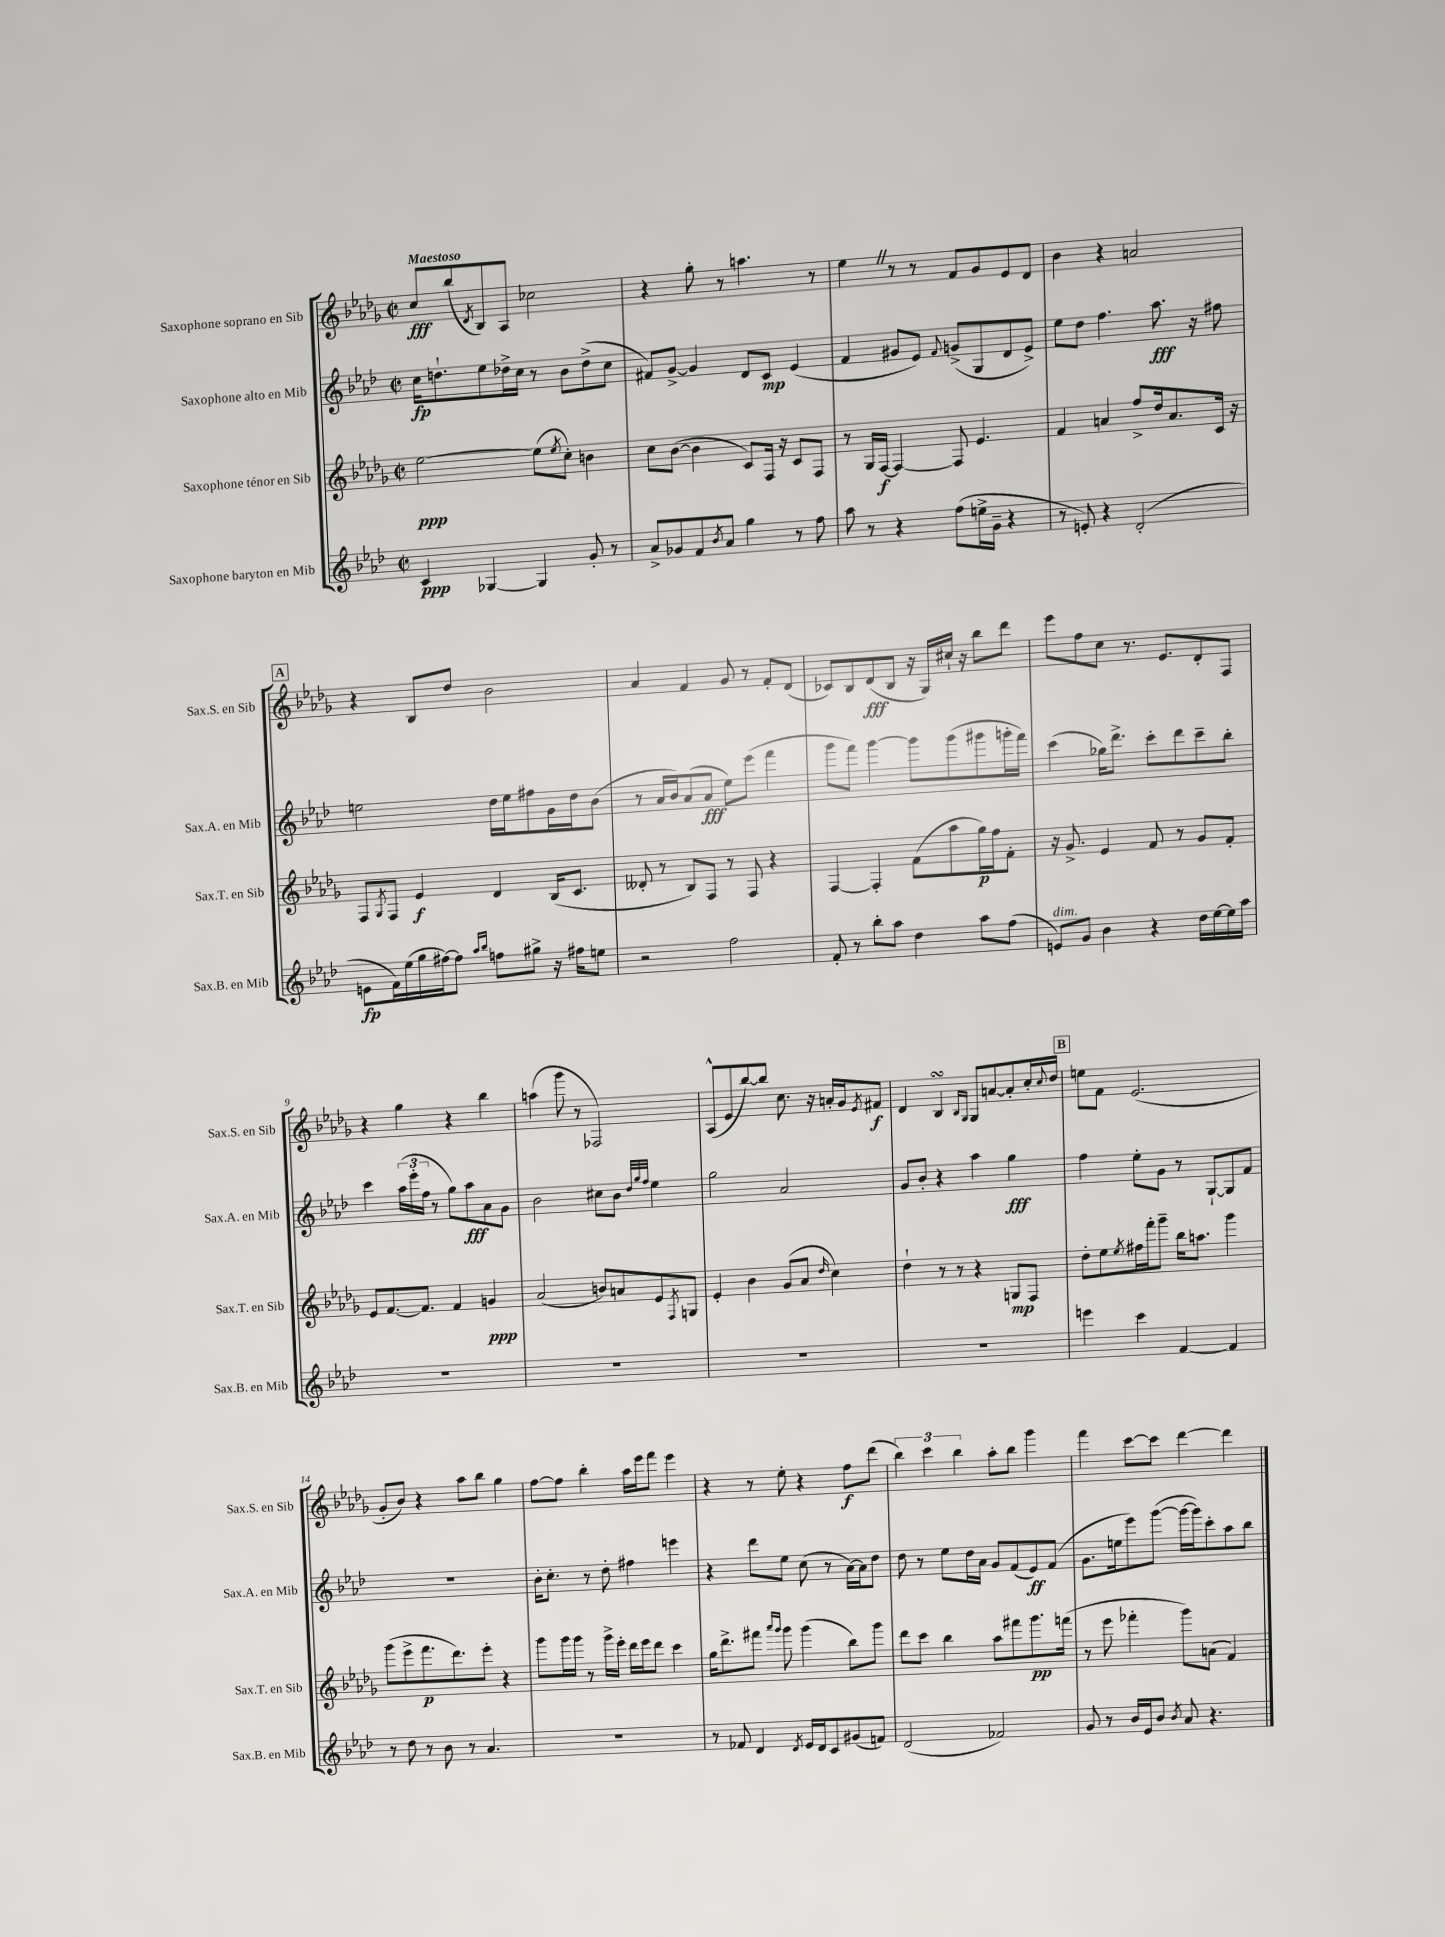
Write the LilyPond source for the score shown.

<<
\new StaffGroup <<
\new Staff = "s0" \with { instrumentName = "Saxophone soprano en Sib" shortInstrumentName = "Sax.S. en Sib" } {
    \clef treble \key des \major \defaultTimeSignature \time 2/2 \tempo "Maestoso"
    c''8\fff bes''8( \acciaccatura { des'8 } bes8) aes8 ces''2 |
    r4 ges''8-. r8 a''4. r8 |
    ees''4 \once \override BreathingSign.text = \markup { \musicglyph "scripts.caesura.straight" } \breathe r8 r8 f'8 ges'8 ees'8 des'8 |
    bes'4 r4 a'2 |
    \mark \markup { \box "A" } r4 bes8 des''8 bes'2 |
    aes'4 f'4 ges'8 r8 f'8-. des'8( |
    ces'8) bes8 des'8\fff( bes8 r16 ges16) cis''16-! r16 bes''8 des'''8 |
    ees'''8 f''8 c''8 r8. ees'8. des'8-. f8 |
    r4 ges''4 r4 bes''4 |
    a''4( ges'''8 r8 fes2) |
    aes8-^( ees'8 bes''8~) bes''8 c''8. r16 a'16-. ges'16 \acciaccatura { ees'8 } fis'8\f |
    des'4 bes4\turn \grace { bes16 ges16 } ges8 a'8~ a'8-. c''16-. \appoggiatura { c''8 } des''16 |
    \mark \markup { \box "B" } e''8 f'8 ees'2.( |
    ges'8-. bes'8) r4 aes''8 bes''8 ges''4 |
    f''8~ f''8 bes''4-. aes''16 ees'''16 f'''8 ees'''4 |
    r4 r8 ees''8-. r4 f''8\f des'''8( |
    \tuplet 3/2 { bes''4) c'''4 bes''4 } aes''8-. bes''8 ges'''4 |
    f'''4 c'''8~ c'''8 des'''4~ des'''4 \bar "|." |
}
\new Staff = "s1" \with { instrumentName = "Saxophone alto en Mib" shortInstrumentName = "Sax.A. en Mib" } {
    \clef treble \key aes \major \defaultTimeSignature \time 2/2
    c''16\fp d''8.-! ees''8 des''16-> c''16 r8 bes'8 des''8->( c''8 |
    fis'8) g'8~-> g'4 des'8 c'8\mp ees'4( |
    f'4 gis'8 ees'8) \appoggiatura { f'8 } g'8->( g8 des'8 ees'8->) |
    ees''8 des''8 f''4. aes''8.\fff r16 fis''8 |
    \mark \markup { \box "A" } e''2 des''16 e''16 fis''8 g'16 des''16 bes'8( |
    r8 aes'16 bes'16) aes'8( aes'8\fff ees''8) ees'''8( f'''4 |
    g'''8 f'''8) g'''4~ g'''8 g'''8( gis'''8 g'''16-. f'''16) |
    c'''4( ges''16) des'''8.-> c'''8-. des'''8 c'''8-- bes''8-. |
    c'''4 \tuplet 3/2 { aes''16( ees'''16-. f''16 } r8 g''8) aes''8\fff aes'8 g'8 |
    bes'2 cis''8 bes'8 \grace { des''32 g''32 f''32 } ees''4 |
    g''2 aes'2 |
    g'8 bes'8-. r4 aes''4 g''4\fff |
    \mark \markup { \box "B" } f''4 ees''8-. g'8 r8 g8~-! g8 f'8 |
    R1 |
    bes'16-. c''8.-. r8 des''8-. fis''4 e'''4 |
    r4 des'''8 ees''8 c''8( r8 aes'16~) aes'16 des''8 |
    des''8 r8 ees''8 des''16 aes'16 g'8 f'8( ees'8\ff) f'8( |
    g'8. e''16 ees'''8) g'''8~( g'''16~ g'''16) c'''8-. aes''8 bes''8 \bar "|." |
}
\new Staff = "s2" \with { instrumentName = "Saxophone ténor en Sib" shortInstrumentName = "Sax.T. en Sib" } {
    \clef treble \key des \major \defaultTimeSignature \time 2/2
    ees''2~\ppp ees''8( \acciaccatura { ees''8 } c''8-.) b'4 |
    c''8 bes'8~( bes'4 c'8) f16 r16 c'8 f8 |
    r8 ges16 f16~\f f4~ f8 ees'4. |
    f'4 a'4 f''8-> des''16 a'8. c'16 r16 |
    \mark \markup { \box "A" } f8 \acciaccatura { ges8 } f8 ees'4\f des'4 bes16( c'8. |
    deses'8-. r8 bes8) f8 r8 f8 r4 |
    f4~ f4-. f'8( aes''8 ges''16\p) f''16 f'8-. |
    r16 ges'8.-> ees'4 f'8 r8 ges'8 f'8-. |
    ees'8 f'8.~ f'8. f'4 g'4\ppp |
    aes'2( b'8) a'8 ees'8 \acciaccatura { f8 } g8 |
    ees'4-. bes'4 ges'8( aes'8 \grace { des''16 } c''4) |
    des''4-! r8 r8 r4 g8\mp f8 |
    \mark \markup { \box "B" } des''8-. ees''8 \acciaccatura { ees''8 } fis''16 f'''16-. ges'''8-- bes''16 a''8. ges'''4 |
    ges'''8( ees'''8-> f'''8.\p des'''8.) ees'''8-. r4 |
    ges'''8 ges'''16 ges'''16 r8 ges'''16-> ees'''16-. des'''16 ees'''16 des'''8 c'''4 |
    ges''16 des'''8.-> fis'''8 \grace { aes'''16 ges'''16 } ges'''8 ges'''4( bes''8) ges'''8 |
    des'''8 c'''8 bes''4 aes''8 fis'''8 ges'''8.\pp f'''16( |
    r8 ees'''8 fes'''4-. ges'''8) a'8( f'4) \bar "|." |
}
\new Staff = "s3" \with { instrumentName = "Saxophone baryton en Mib" shortInstrumentName = "Sax.B. en Mib" } {
    \clef treble \key aes \major \defaultTimeSignature \time 2/2
    c'4\ppp ges4~ ges4 g'8-. r8 |
    aes'8-> ges'8 f'8 \acciaccatura { bes'8 } aes'8 g''4 r8 f''8 |
    aes''8 r8 r4 f''8( e''16-> g'16-- r4 |
    r8 e'8-.) r4 des'2-.( |
    \mark \markup { \box "A" } e'8\fp f'16) ees''16( g''16 fis''16~) fis''8 \grace { aes''16 bes''16 } f''8 gis''8-> r16 fis''16 e''8 |
    r2 f''2 |
    f'8-. r8 bes''8-. aes''8 des''4 aes''8 f''8( |
    e'8^\markup { \italic "dim." }) g'8 bes'4 r4 des''16 ees''16~ ees''16 aes''16 |
    R1 |
    R1 |
    R1 |
    R1 |
    \mark \markup { \box "B" } e'''4 c'''4 f'4~ f'4 |
    r8 des''8 r8 bes'8 r8 aes'4. |
    R1 |
    r8 fes'8 des'4 \acciaccatura { des'8 } ees'16 des'16 c'8 gis'8( f'8) |
    des'2( fes'2) |
    g'8 r8 bes'16 ees'16 bes'8 \acciaccatura { bes'8 } aes'8 r4. \bar "|." |
}
>>
>>
